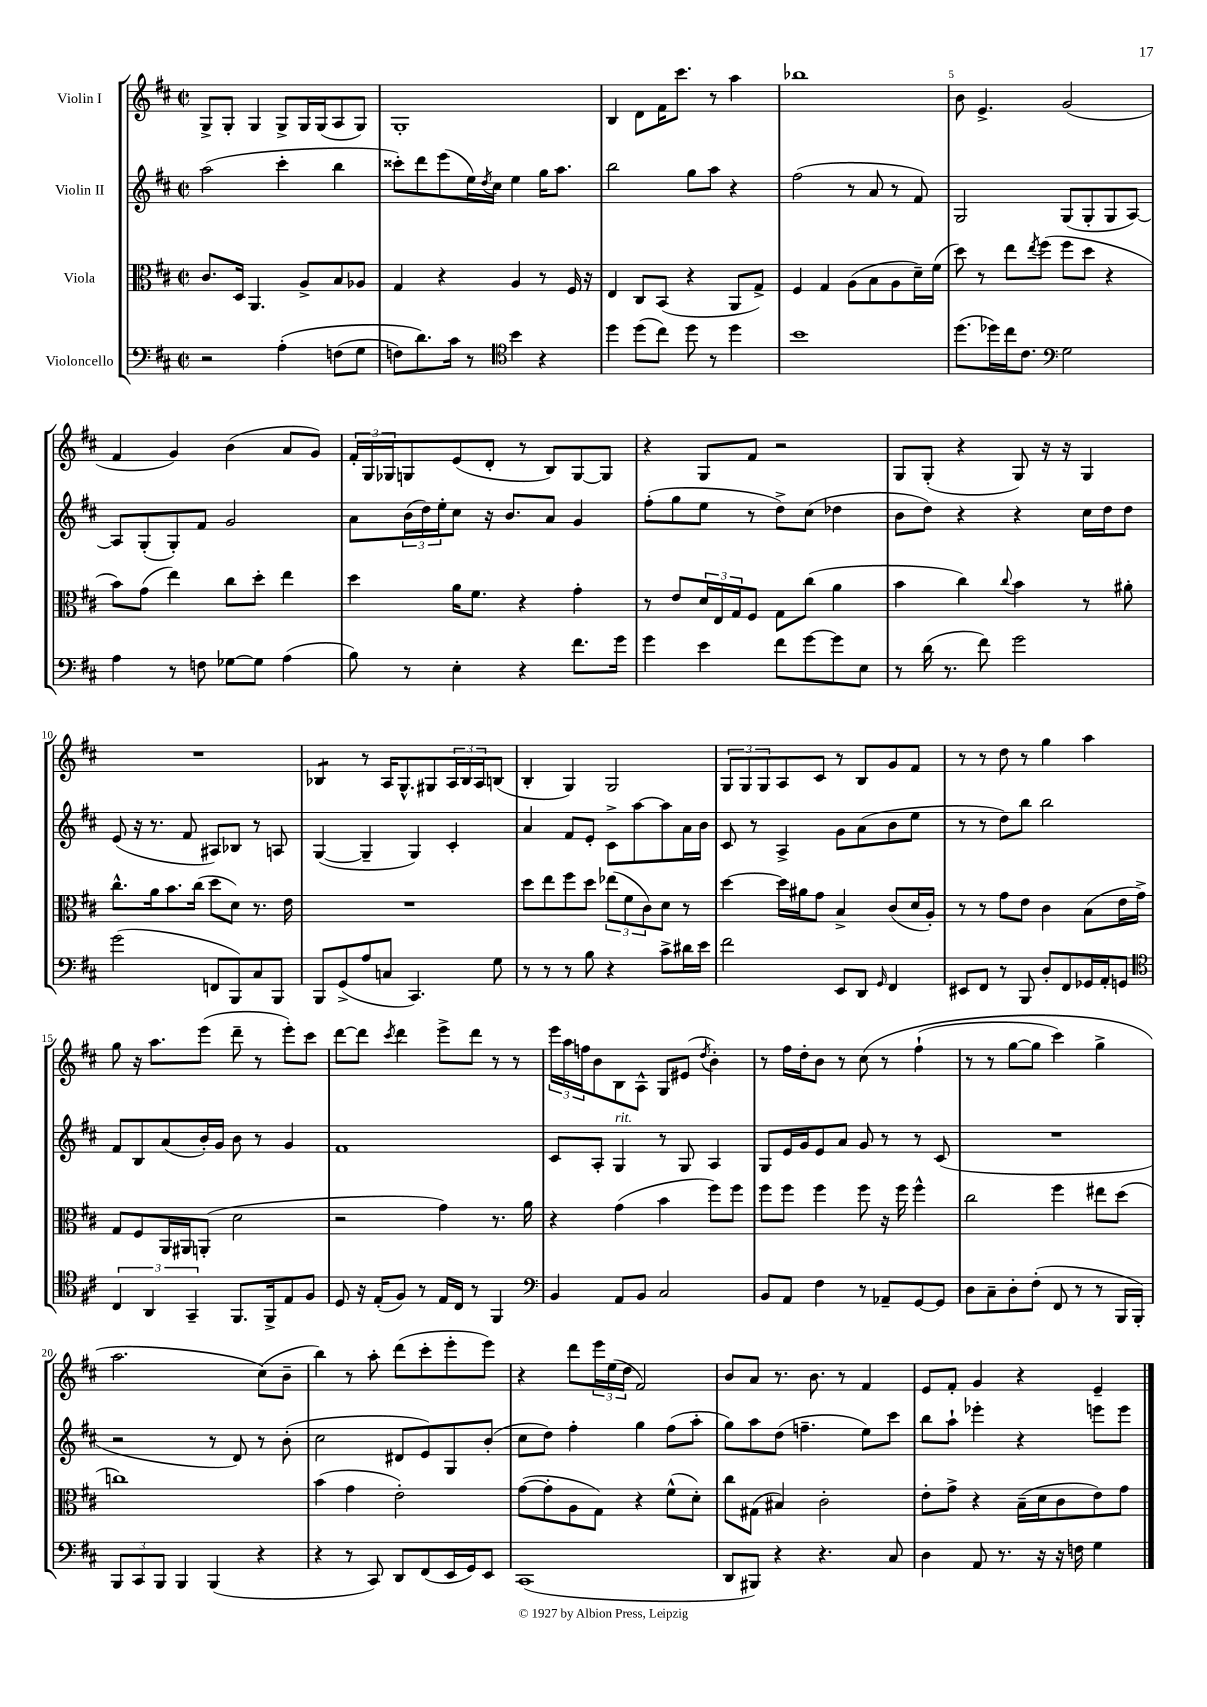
<<
\new StaffGroup <<
\new Staff = "s0" \with { instrumentName = "Violin I" } {
    \clef treble \key d \major \defaultTimeSignature \time 2/2
    g8-> g8-. g4 g8-> g16 g16( a8 g8) |
    g1-. |
    b4 d'8 fis'16 cis'''8. r8 a''4 |
    bes''1 |
    b'8 e'4.-> g'2( |
    fis'4 g'4) b'4( a'8 g'8) |
    \tuplet 3/2 { fis'16-. g16 ges16 } g8 e'8( d'8-. r8 b8) g8~ g8 |
    r4 g8 fis'8 r2 |
    g8 g8-.( r4 g8) r16 r16 g4 |
    R1 |
    bes4:8 r8 a16 g8.-^ gis8 \tuplet 3/2 { a16 bes16 a16 } b8( |
    b4-. g4) g2 |
    \tuplet 3/2 { g8 g8 g8 } a8 cis'8 r8 b8 g'8 fis'8 |
    r8 r8 d''8 r8 g''4 a''4 |
    g''8 r16 a''8. e'''8( d'''8-- r8 e'''8-.) cis'''8 |
    d'''8~ d'''8 \acciaccatura { cis'''8 } d'''4 e'''8-> d'''8 r8 r8 |
    \tuplet 3/2 { e'''16 a''16 f''16 } b'8 b8 a8-^ g8 eis'8( \acciaccatura { d''8 } b'4-.) |
    r8 fis''16 d''16-. b'8 r8 cis''8\( r8 fis''4-!( |
    r8 r8 g''8~ g''8 cis'''4) g''4-> |
    a''2. cis''8(\) b'8-- |
    b''4) r8 a''8-. d'''8( cis'''8-. e'''8-. e'''8) |
    r4 d'''8 \tuplet 3/2 { e'''16 e''16( d''16 } fis'2) |
    b'8 a'8 r8. b'8. r8 fis'4 |
    e'8 fis'8-. g'4 r4 e'4-- \bar "|." |
}
\new Staff = "s1" \with { instrumentName = "Violin II" } {
    \clef treble \key d \major \defaultTimeSignature \time 2/2
    a''2( cis'''4-. b''4 |
    cisis'''8-.) d'''8 e'''8( e''16) \acciaccatura { d''8 } cis''16 e''4 g''16 a''8. |
    b''2 g''8 a''8 r4 |
    fis''2( r8 a'8 r8 fis'8) |
    g2 g8( g8-. g8 a8~) |
    a8 g8-.( g8-.) fis'8 g'2 |
    a'8 \tuplet 3/2 { b'16( d''16) e''16-. } cis''8 r16 b'8. a'8 g'4 |
    fis''8-.( g''8 e''8 r8 d''8->) cis''8( des''4 |
    b'8 d''8) r4 r4 cis''16 d''16 d''8 |
    e'8( r16 r8. fis'8 ais8) bes8 r8 a8 |
    g4~( g4-- g4) cis'4-. |
    a'4 fis'8 e'8-. cis'8-> a''8~ a''8 a'16 b'16 |
    cis'8 r8 a4-> g'8 a'8( b'8 e''8 |
    r8 r8 d''8) b''8 b''2 |
    fis'8 b8 a'8( b'16-.) g'16 b'8 r8 g'4 |
    fis'1 |
    cis'8 a8-. g4^\markup { \italic "rit." } r8 g8 a4 |
    g8 e'16 g'16 e'8 a'8 g'8 r8 r8 cis'8( |
    R1 |
    r2 r8 d'8) r8 b'8-.( |
    cis''2 dis'8 e'8) g8 b'8-.( |
    cis''8 d''8) fis''4-. g''4 fis''8( a''8-. |
    g''8) a''8 d''8( f''4.-- e''8) cis'''8 |
    b''8 a''8-! ees'''4-. r4 e'''8 e'''8 \bar "|." |
}
\new Staff = "s2" \with { instrumentName = "Viola" } {
    \clef alto \key d \major \defaultTimeSignature \time 2/2
    cis'8. d16 a,4. a8-> b8 aes8 |
    g4 r4 a4 r8 fis16 r16 |
    e4 cis8 b,8( r4 a,8 g8->) |
    fis4 g4 a8( b8 a8 d'16--) fis'16( |
    d''8) r8 e''8 \acciaccatura { e''8 } fis''8( fis''8 d''8 r4 |
    b'8) g'8( e''4) cis''8 d''8-. e''4 |
    d''4 a'16 fis'8. r4 g'4-. |
    r8 e'8 \tuplet 3/2 { d'16 e16 g16 } fis8 g8 cis''8( a'4 |
    b'4 cis''4) \appoggiatura { cis''8 } b'4 r8 ais'8-. |
    cis''8.-^ a'16 b'8. cis''16( d''8 d'8) r8. e'16 |
    R1 |
    d''8 e''8 fis''8 d''8 \tuplet 3/2 { ees''8( fis'8 cis'8) } d'8 r8 |
    d''4~ d''16 ais'16 g'8 b4-> cis'8( d'16 a16-.) |
    r8 r8 g'8 e'8 cis'4 b8( e'16 g'16->) |
    g8 fis8 a,16 ais,16 a,8-.( d'2 |
    r2 g'4) r8. a'16 |
    r4 g'4( b'4 fis''8) fis''8 |
    fis''8 fis''8 fis''4 fis''8 r16 fis''16 fis''4-^ |
    cis''2 fis''4 eis''8 d''8( |
    c''1) |
    b'4( g'4 e'2-.) |
    g'8~( g'8-. a8 g8) r4 fis'8-^( d'8-.) |
    cis''8 gis8( bis4) cis'2-. |
    e'8-. g'8-> r4 b16--( d'16 cis'8 e'8) g'8 \bar "|." |
}
\new Staff = "s3" \with { instrumentName = "Violoncello" } {
    \clef bass \key d \major \defaultTimeSignature \time 2/2
    r2 a4-.\( f8( g8 |
    f8) d'8.\) cis'16 r8 \clef tenor b'4 r4 |
    d''4 d''8( cis''8) d''8 r8 d''4 |
    b'1 |
    d''8.( des''16) cis''16 cis'8. \clef bass g2 |
    a4 r8 f8 ges8~ ges8 a4( |
    b8) r8 e4-. r4 fis'8. g'16 |
    g'4 e'4 fis'8 g'8~ g'8 e8 |
    r8 d'16( r8. fis'8) g'2 |
    g'2( f,8 b,,8) cis8 b,,8 |
    b,,8 g,8->( a8 c8 cis,4.) g8 |
    r8 r8 r8 b8 r4 cis'8-> dis'16 e'16 |
    fis'2 e,8 d,8 \grace { g,16 } fis,4 |
    eis,8 fis,8 r8 b,,8 d8-. fis,8 ges,16 a,16-. g,8 |
    \clef tenor \tuplet 3/2 { cis4 a,4 g,4-- } fis,8. fis,16-> e8 fis8 |
    d8 r16 e16-.( fis8) r8 e16 cis16 r8 fis,4 |
    \clef bass b,4 a,8 b,8 cis2 |
    b,8 a,8 fis4 r8 aes,8-- g,8~ g,8 |
    d8 cis8-- d8-. fis8-.( fis,8 r8 r8 b,,16 b,,16-.) |
    \tuplet 3/2 { b,,8 cis,8 b,,8 } b,,4 b,,4( r4 |
    r4 r8 cis,8) d,8 fis,8( e,16 g,16) e,8 |
    cis,1( |
    d,8 bis,,8) r4 r4. cis8 |
    d4 a,8 r8. r16 r16 f16 g4 \bar "|." |
}
>>
>>
\layout { \context { \Score \override BarNumber.break-visibility = ##(#f #t #t) barNumberVisibility = #(every-nth-bar-number-visible 5) } }
